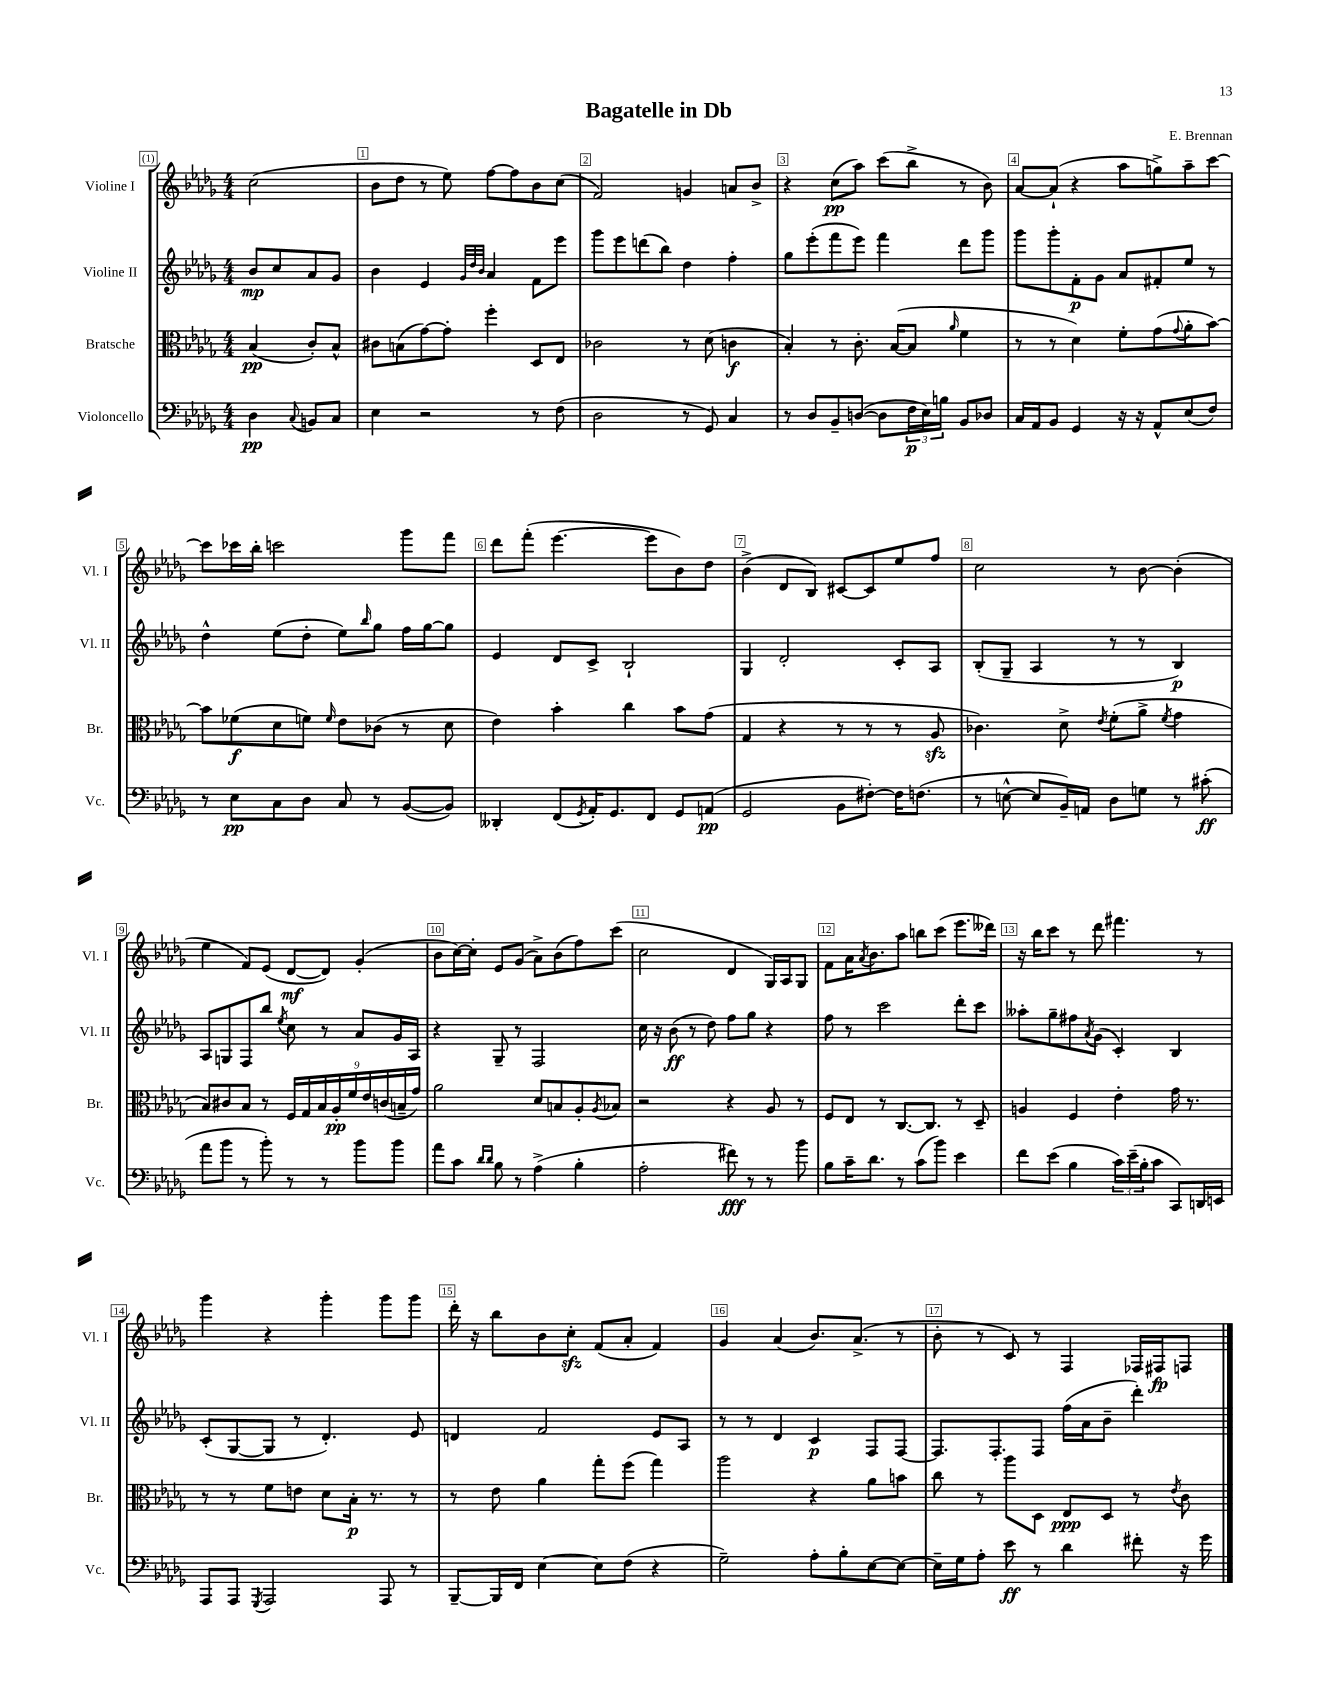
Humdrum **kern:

**kern	**kern	**kern	**kern
*staff4	*staff3	*staff2	*staff1
*clefF4	*clefC3	*clefG2	*clefG2
*k[b-e-a-d-g-]	*k[b-e-a-d-g-]	*k[b-e-a-d-g-]	*k[b-e-a-d-g-]
*M4/4	*M4/4	*M4/4	*M4/4
4D-	(4B-	8b-	(2cc
.	.	8cc	.
8qqC	.	.	.
8BB	8c')	8a-	.
8C	8B-^^	8g-	.
=	=	=	=
4E-	8c#	4b-	8b-
.	(8B	.	8dd-
2r	[8g-)	4e-	8r
.	8g-']	.	8ee-)
.	.	32qqg-	.
.	.	32qqdd-	.
.	.	32qqb-	.
.	4ff'	4a-	[8ff
.	.	.	8ff]
8r	8D-	8f	8b-
(8F	8E-	8eee-	(8cc
=	=	=	=
2D-	2c-	8ggg-	2f)
.	.	8eee-	.
.	.	(8ddd	.
.	.	8bb-)	.
8r	8r	4dd-	4g
8GG-)	(8d-	.	.
4C	4c	4ff'	8a
.	.	.	8b-^
=	=	=	=
8r	4B-')	8gg-	4r
8D-	.	(8eee-'	.
8BB-~	8r	8fff	(8cc
([8D	8.c'	8eee-)	8aa-)
8D]	.	4fff	(8ccc
.	([16B-	.	.
24F	8B-]	.	8bb-^
24E-)	.	.	.
24B	.	.	.
.	16qqa-	.	.
8BB-	4f	8ddd-	8r
8D-	.	8ggg-	8b-)
=	=	=	=
16C	8r	8ggg-	[8a-
16AA-	.	.	.
8BB-	8r	8ggg-'	(8a-`]
4GG-	4d-)	8f'	4r
.	.	8g-	.
16r	8f'	8a-	8aa-
16r	.	.	.
8AA-^^	(8g-	8f#'	8gg^)
.	8qqg-	.	.
(8E-	8a-'	8ee-	8aa-~
8F)	[8b-)	8r	[8ccc
=	=	=	=
8r	8b-]	4dd-^^	8ccc]
8E-	(8f-	.	16ccc-
.	.	.	16bb-'
8C	8d-	(8ee-	2ccc
8D-	8f)	8dd-'	.
.	16qqf	.	.
8C	8e-	8ee-)	.
.	.	16qqbb-	.
8r	(8c-	8gg-	.
([8BB-	8r	16ff	8ggg-
.	.	[16gg-	.
8BB-])	8d-	8gg-]	8fff
=	=	=	=
4DD--'	4e-)	4e-	8ddd-
.	.	.	(8fff'
(8FF	4b-'	8d-	[4.eee-
8qGG-	.	.	.
16AA-')	.	8c^	.
8.GG-	.	.	.
.	4cc	2B-`	.
8FF	.	.	8eee-]
8GG-	8b-	.	8b-)
(8AA	(8g-	.	8dd-
=	=	=	=
2GG-	4G-	4G-	(4b-^
.	4r	2d-'	8d-
.	.	.	8B-)
8BB-	8r	.	[8c#
[8F#')	8r	.	8c#]
16F#]	8r	8c'	8ee-
(8.F	.	.	.
.	8A-	8A-	8ff
=	=	=	=
8r	4.c-)	(8B-'	2cc
[8E^^	.	8G-~	.
8E]	.	4A-	.
16BB-~)	8d-^	.	.
16AA	.	.	.
.	8qe-	.	.
8D-	(8f'	8r	8r
8G	8a-^	8r	[8b-
.	8qf	.	.
8r	4g-	4B-)	(4b-']
(8c#'	.	.	.
=	=	=	=
8a-	8B-)	8A-	4ee-
8b-	8c#	8G	.
8r	8B-	8F	8f)
8b-')	8r	8bb-	(8e-
.	.	8qee-	.
8r	18F	8cc	[8d-
.	18G-	.	.
.	18B-	.	.
8r	.	8r	8d-])
.	18A-'	.	.
.	18f	.	.
8b-	.	8a-	(4g-'
.	18e-	.	.
.	(18c	.	.
8b-	.	16g-	.
.	18B~	.	.
.	.	16A-	.
.	18g-)	.	.
=	=	=	=
8a-	2a-	4r	8b-
8c	.	.	[16cc)
.	.	.	16cc']
16qqd-	.	.	.
16qqd-	.	.	.
8B-	.	8G-~	8e-
8r	.	8r	(8g-
(4A-^	8d-	2F	8a-^)
.	8B	.	(8b-
4B-'	8A-'	.	8ff)
.	8qA-	.	.
.	8B-	.	(8ccc
=	=	=	=
2A-'	2r	16cc	2cc
.	.	16r	.
.	.	(8b-	.
.	.	8r	.
.	.	8dd-)	.
8f#)	4r	8ff	4d-
8r	.	8gg-	.
8r	8A-	4r	16G-)
.	.	.	16A-
8b-	8r	.	8G-
=	=	=	=
8B-	8F	8ff	8f
16c~	8E-	8r	16a-
.	.	.	8qa-
8.d-	.	.	8.b-
.	8r	2ccc	.
8r	[8.C	.	8aa-
(8c	.	.	8bb
.	8.C]	.	.
8b-)	.	.	(8ccc
4e-	8r	8ddd-'	8.eee-
.	8D-~	8ccc	.
.	.	.	16ddd--)
=	=	=	=
8f	4A	8aa--'	16r
.	.	.	16bb-
(8e-	.	8gg-~	8ccc
4B-	4F	8ff#	8r
.	.	8qa-	.
.	.	(8g-	8ddd-
24c)	4e-'	4c')	4.fff#
(24e-~	.	.	.
24B-'	.	.	.
8c	.	.	.
8CC)	16g-	4B-	.
.	8.r	.	.
16DD	.	.	8r
16EE	.	.	.
=	=	=	=
8AAA-	8r	(8c'	4ggg-
8AAA-	8r	[8G-	.
8qGGG-	.	.	.
2AAA-	8f	8G-]	4r
.	8e	8r	.
.	8d-	4.d-')	4ggg-'
.	16B-'	.	.
.	8.r	.	.
8AAA-	.	.	8ggg-
8r	8r	8e-	8ggg-
=	=	=	=
[8BBB-~	8r	4d	16ddd-'
.	.	.	16r
16BBB-]	8e-	.	8bb-
16FF	.	.	.
[4E-	4a-	2f	8b-
.	.	.	8cc'
8E-]	8gg-'	.	(8f
(8F	(8ff	.	8a-'
4r	4gg-)	8e-	4f)
.	.	8A-	.
=	=	=	=
2G-~)	2aa-	8r	4g-
.	.	8r	.
.	.	4d-	(4a-
8A-'	4r	4c	8.b-)
8B-'	.	.	.
.	.	.	(8.a-^
[8E-	8a-	8F	.
8E-_	8b	[8F	8r
=	=	=	=
16E-~]	8cc	8.F]	8b-'
16G-	.	.	.
8A-'	8r	.	8r
.	.	8.F'	.
8e-	8aa-	.	8c)
8r	8D-	8F	8r
4d-	8E-	(16ff	4F
.	.	16a-	.
.	8D-	8b-~	.
8f#'	8r	4ddd-')	16F-
.	.	.	16F#
.	8qe-	.	.
16r	8c	.	8F
16g-	.	.	.
==	==	==	==
*-	*-	*-	*-
